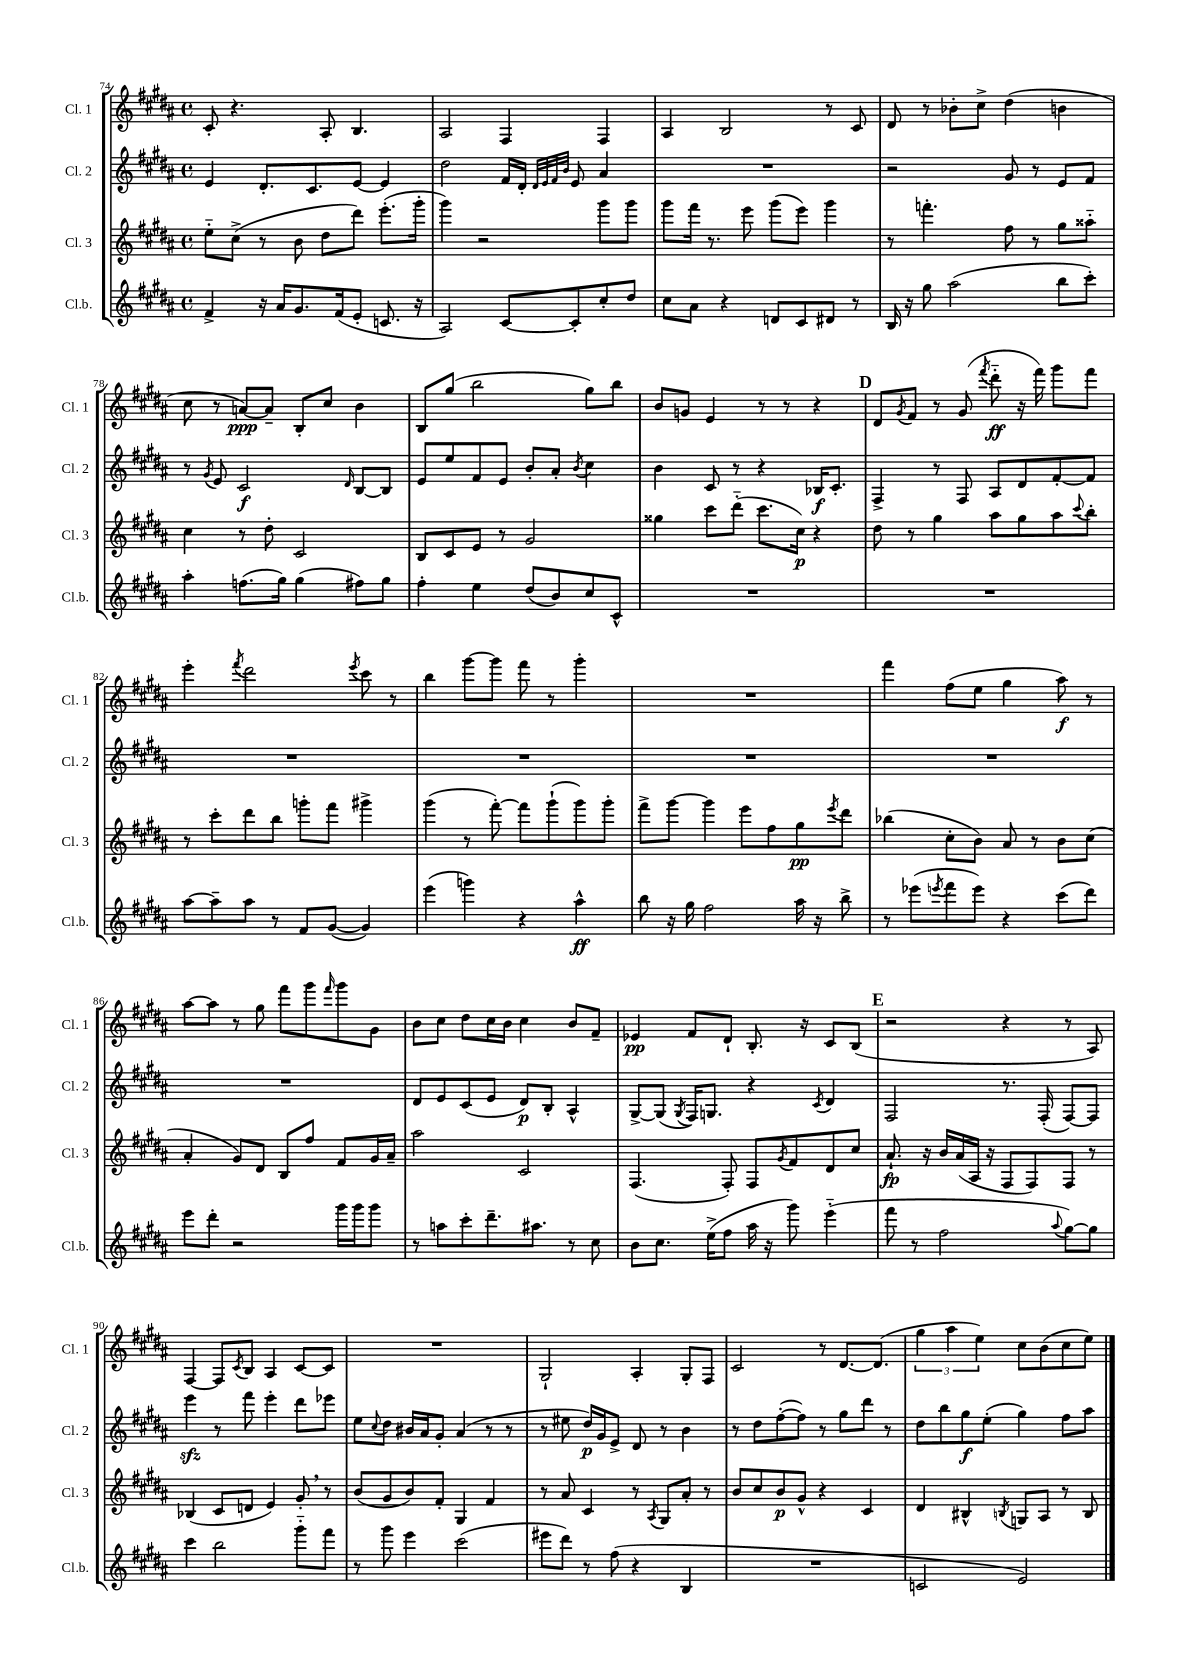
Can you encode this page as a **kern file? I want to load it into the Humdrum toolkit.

**kern	**dynam	**kern	**dynam	**kern	**dynam	**kern	**dynam
*part4	*part4	*part3	*part3	*part2	*part2	*part1	*part1
*staff4	*staff4	*staff3	*staff3	*staff2	*staff2	*staff1	*staff1
*I"Cl.b.	*	*I"Cl. 3	*	*I"Cl. 2	*	*I"Cl. 1	*
*I'Cl.b.	*	*I'Cl. 3	*	*I'Cl. 2	*	*I'Cl. 1	*
*clefG2	*	*clefG2	*	*clefG2	*	*clefG2	*
*k[f#c#g#d#a#]	*	*k[f#c#g#d#a#]	*	*k[f#c#g#d#a#]	*	*k[f#c#g#d#a#]	*
*M4/4	*	*M4/4	*	*M4/4	*	*M4/4	*
*met(c)	*	*met(c)	*	*met(c)	*	*met(c)	*
=74	=74	=74	=74	=74	=74	=74	=74
4f#^/	.	8ee\L	.	4e/	.	8c#'/	.
.	.	(8cc#^\J	.	.	.	4.r	.
16r	.	8r	.	8.d#'/L	.	.	.
16a#/KL	.	.	.	.	.	.	.
8.g#/	.	8b\	.	.	.	.	.
.	.	.	.	8.c#/	.	.	.
.	.	8dd#\L	.	.	.	8A#'/	.
(16f#/k	.	.	.	.	.	.	.
8e'/J	.	8ddd#\J)	.	[8e/J	.	4.B/	.
8.cn/	.	(8.eee'\L	.	4e/]	.	.	.
16r	.	16ggg#'\Jk	.	.	.	.	.
=75	=75	=75	=75	=75	=75	=75	=75
2A#/)	.	4ggg#\)	.	2dd#\	.	2A#/	.
.	.	2r	.	.	.	.	.
[8c#/L	.	.	.	16f#/LL	.	4F#/	.
.	.	.	.	16d#'/JJ	.	.	.
.	.	.	.	32qqd#/LLL	.	.	.
.	.	.	.	32qqe/	.	.	.
.	.	.	.	32qqf#/	.	.	.
.	.	.	.	32qqb/JJJ	.	.	.
8c#'/]	.	.	.	8e/	.	.	.
8cc#'/	.	8ggg#\L	.	4a#/	.	4F#/	.
8dd#/J	.	8ggg#\J	.	.	.	.	.
=76	=76	=76	=76	=76	=76	=76	=76
8cc#\L	.	8ggg#\L	.	1r	.	4A#/	.
8a#\J	.	16fff#\Jk	.	.	.	.	.
.	.	8.r	.	.	.	.	.
4r	.	.	.	.	.	2B/	.
.	.	8eee\	.	.	.	.	.
8dn/L	.	(8ggg#\L	.	.	.	.	.
8c#/	.	8eee\J)	.	.	.	.	.
8d#X/J	.	4ggg#\	.	.	.	8r	.
8r	.	.	.	.	.	8c#/	.
=77	=77	=77	=77	=77	=77	=77	=77
16B/	.	8r	.	2r	.	8d#/	.
16r	.	.	.	.	.	.	.
8gg#\	.	4.fffn'\	.	.	.	8r	.
(2aa#\	.	.	.	.	.	8b-X'\L	.
.	.	.	.	.	.	8cc#^\J	.
.	.	8ff#\	.	8g#/	.	(4dd#\	.
.	.	8r	.	8r	.	.	.
8bb\L	.	8gg#\L	.	8e/L	.	4bn\	.
8ccc#'\J)	.	8aa##X\J	.	8f#/J	.	.	.
!!LO:LB:g=z
=78	=78	=78	=78	=78	=78	=78	=78
4aa#'\	.	4cc#\	.	8r	.	8cc#\	.
.	.	.	.	8qg#/	.	.	.
.	.	.	.	8e/	.	8r	.
(8.ffn\L	.	8r	.	2c#/	f	[8an/L)	ppp
.	.	8dd#'\	.	.	.	8a~/J]	.
16gg#\Jk)	.	.	.	.	.	.	.
(4gg#\	.	2c#/	.	.	.	8B'/L	.
.	.	.	.	.	.	8cc#/J	.
.	.	.	.	16qqd#/	.	.	.
8ff#X\L)	.	.	.	[8B/L	.	4b\	.
8gg#\J	.	.	.	8B/J]	.	.	.
=79	=79	=79	=79	=79	=79	=79	=79
4ff#'\	.	8B/L	.	8e/L	.	8B/L	.
.	.	8c#/	.	8ee/	.	(8gg#/J	.
4ee\	.	8e/J	.	8f#/	.	2bb\	.
.	.	8r	.	8e/J	.	.	.
(8dd#/L	.	2g#/	.	8b'/L	.	.	.
8b/)	.	.	.	8a#'/J	.	.	.
.	.	.	.	8qb/	.	.	.
8cc#/	.	.	.	4cc#\	.	8gg#\L)	.
8c#^^/J	.	.	.	.	.	8bb\J	.
=80	=80	=80	=80	=80	=80	=80	=80
1r	.	4gg##X\	.	4b\	.	8b/L	.
.	.	.	.	.	.	8gn/J	.
.	.	8ccc#\L	.	8c#/	.	4e/	.
.	.	(8ddd#\J	.	8r	.	.	.
.	.	8.ccc#\L	.	4r	.	8r	.
.	.	.	.	.	.	8r	.
.	.	16cc#\Jk)	p	.	.	.	.
.	.	4r	.	16B-X/KL	f	4r	.
.	.	.	.	8.c#'/J	.	.	.
!!LO:REH:place=s1:t=D
=81	=81	=81	=81	=81	=81	=81	=81
1r	.	8dd#\	.	4F#^/	.	8d#/L	.
.	.	.	.	.	.	8qg#/	.
.	.	8r	.	.	.	8f#/J	.
.	.	4gg#\	.	8r	.	8r	.
.	.	.	.	8F#/	.	(8g#/	.
.	.	.	.	.	.	8qfff#/	.
.	.	8aa#\L	.	8A#/L	.	8ddd#\	ff
.	.	8gg#\	.	8d#/	.	16r	.
.	.	.	.	.	.	16fff#\)	.
.	.	8aa#\	.	[8f#'/	.	8ggg#\L	.
.	.	8qqccc#/	.	.	.	.	.
.	.	8bb'\J	.	8f#/J]	.	8fff#\J	.
!!LO:LB:g=z
=82	=82	=82	=82	=82	=82	=82	=82
[8aa#\L	.	8r	.	1r	.	4eee'\	.
8aa#~\]	.	8ccc#'\L	.	.	.	.	.
.	.	.	.	.	.	8qfff#/	.
8aa#\J	.	8ddd#\	.	.	.	2ddd#\	.
8r	.	8bb\J	.	.	.	.	.
8f#/L	.	8gggn'\L	.	.	.	.	.
([8g#/J	.	8fff#\J	.	.	.	.	.
.	.	.	.	.	.	8qeee/	.
4g#/])	.	4ggg#X^\	.	.	.	8ccc#\	.
.	.	.	.	.	.	8r	.
=83	=83	=83	=83	=83	=83	=83	=83
(4eee\	.	(4ggg#\	.	1r	.	4bb\	.
4gggn\)	.	8r	.	.	.	[8ggg#\L	.
.	.	[8fff#'\)	.	.	.	8ggg#\J]	.
4r	.	8fff#\L]	.	.	.	8fff#\	.
.	.	(8ggg#`\	.	.	.	8r	.
4aa#^^\	ff	8ggg#\)	.	.	.	4ggg#'\	.
.	.	8ggg#'\J	.	.	.	.	.
=84	=84	=84	=84	=84	=84	=84	=84
8bb\	.	8fff#^\L	.	1r	.	1r	.
16r	.	[8ggg#\J	.	.	.	.	.
16gg#\	.	.	.	.	.	.	.
2ff#\	.	4ggg#\]	.	.	.	.	.
.	.	8eee\L	.	.	.	.	.
.	.	8ff#\	.	.	.	.	.
16aa#\	.	8gg#\	pp	.	.	.	.
16r	.	.	.	.	.	.	.
.	.	8qeee/	.	.	.	.	.
8bb^\	.	8ddd#\J	.	.	.	.	.
=85	=85	=85	=85	=85	=85	=85	=85
8r	.	(4bb-X\	.	1r	.	4fff#\	.
(8eee-X\L	.	.	.	.	.	.	.
8qeeen/	.	.	.	.	.	.	.
8fff#\	.	8cc#'\L	.	.	.	(8ff#\L	.
8eee\J)	.	8b\J)	.	.	.	8ee\J	.
4r	.	8a#/	.	.	.	4gg#\	.
.	.	8r	.	.	.	.	.
(8ccc#\L	.	8b\L	.	.	.	8aa#\)	f
8ddd#\J)	.	(8cc#\J	.	.	.	8r	.
!!LO:LB:g=z
=86	=86	=86	=86	=86	=86	=86	=86
8eee\L	.	4a#'/	.	1r	.	[8aa#\L	.
8ddd#'\J	.	.	.	.	.	8aa#\J]	.
2r	.	8g#/L)	.	.	.	8r	.
.	.	8d#/J	.	.	.	8gg#\	.
.	.	8B/L	.	.	.	8fff#\L	.
.	.	8ff#/J	.	.	.	8ggg#\	.
.	.	.	.	.	.	16qqfff#/	.
16ggg#\LL	.	8f#/L	.	.	.	8ggg#\	.
16ggg#\J	.	.	.	.	.	.	.
8ggg#\J	.	16g#/L	.	.	.	8g#\J	.
.	.	16a#~/JJ	.	.	.	.	.
=87	=87	=87	=87	=87	=87	=87	=87
8r	.	2aa#\	.	8d#/L	.	8b\L	.
8aan\L	.	.	.	8e/	.	8cc#\J	.
8ccc#'\	.	.	.	(8c#/	.	8dd#\L	.
8.ddd#~\	.	.	.	8e/J	.	16cc#\L	.
.	.	.	.	.	.	16b\JJ	.
.	.	2c#/	.	8d#/L)	p	4cc#\	.
8.aa#X\J	.	.	.	.	.	.	.
.	.	.	.	8B'/J	.	.	.
8r	.	.	.	4A#^^/	.	8b/L	.
8cc#\	.	.	.	.	.	8f#~/J	.
=88	=88	=88	=88	=88	=88	=88	=88
8b\L	.	(4.F#/	.	[8G#^/L	.	4e-X/	pp
8.cc#\J	.	.	.	(8G#/J]	.	.	.
.	.	.	.	8qG#/	.	.	.
.	.	.	.	16F#/KL)	.	8f#/L	.
(16ee^\KL	.	.	.	8.Gn/J	.	.	.
8ff#\J	.	8F#'/)	.	.	.	8d#`/J	.
16aa#\	.	8F#/L	.	4r	.	8.B'/	.
16r	.	.	.	.	.	.	.
.	.	8qg#/	.	.	.	.	.
8ggg#\)	.	8f#/	.	.	.	.	.
.	.	.	.	.	.	16r	.
.	.	.	.	8qc#/	.	.	.
(4eee\	.	8d#/	.	4d#/	.	8c#/L	.
.	.	8cc#/J	.	.	.	(8B/J	.
!!LO:REH:place=s1:t=E
=89	=89	=89	=89	=89	=89	=89	=89
8fff#\	.	8.a#`/	fp	2F#/	.	2r	.
8r	.	.	.	.	.	.	.
.	.	16r	.	.	.	.	.
2ff#\	.	16b/LL	.	.	.	.	.
.	.	(16a#/	.	.	.	.	.
.	.	16A#/JJ	.	.	.	.	.
.	.	16r	.	.	.	.	.
.	.	8F#/L	.	8.r	.	4r	.
.	.	8F#/)	.	.	.	.	.
.	.	.	.	(16F#'/	.	.	.
8qqaa#/	.	.	.	.	.	.	.
[8gg#\L)	.	8F#/J	.	[8F#/L)	.	8r	.
8gg#\J]	.	8r	.	8F#/J]	.	8A#/)	.
!!LO:LB:g=z
=90	=90	=90	=90	=90	=90	=90	=90
4ccc#\	.	(4B-X/	.	4eeezz\	.	[4F#/	.
2bb\	.	8c#/L	.	8r	.	8F#/L]	.
.	.	.	.	.	.	8qc#/	.
.	.	8dn/J	.	8fff#\	.	8B/J	.
.	.	4e/)	.	4eee'\	.	4A#/	.
8ggg#\L	.	8g#',/	.	8ddd#\L	.	[8c#/L	.
8fff#\J	.	8r	.	8eee-X\J	.	8c#/J]	.
=91	=91	=91	=91	=91	=91	=91	=91
8r	.	(8b/L	.	8ee\L	.	1r	.
.	.	.	.	8qqcc#/	.	.	.
8ggg#\	.	8g#/	.	8dd#\J	.	.	.
4eee\	.	8b/)	.	16b#X/LL	.	.	.
.	.	.	.	16a#/J	.	.	.
.	.	8f#'/J	.	8g#'/J	.	.	.
(2ccc#\	.	4G#/	.	(4a#/	.	.	.
.	.	4f#/	.	8r	.	.	.
.	.	.	.	8r	.	.	.
=92	=92	=92	=92	=92	=92	=92	=92
8eee#X\L	.	8r	.	8r	.	2G#`/	.
8ddd#\J)	.	8a#/	.	8ee#X\	.	.	.
8r	.	4c#/	.	16dd#/LL)	p	.	.
.	.	.	.	16g#/J	.	.	.
(8ff#\	.	.	.	8e^/J	.	.	.
4r	.	8r	.	8d#/	.	4A#'/	.
.	.	8qA#/	.	.	.	.	.
.	.	8G#/L	.	8r	.	.	.
4B/	.	8a#'/J	.	4b\	.	8G#'/L	.
.	.	8r	.	.	.	8F#/J	.
=93	=93	=93	=93	=93	=93	=93	=93
1r	.	8b/L	.	8r	.	2c#/	.
.	.	8cc#/	.	8dd#\L	.	.	.
.	.	8b/	p	([8ff#'\	.	.	.
.	.	8g#^^/J	.	8ff#\J])	.	.	.
.	.	4r	.	8r	.	8r	.
.	.	.	.	8gg#\L	.	[8.d#/L	.
.	.	4c#/	.	8ddd#\J	.	.	.
.	.	.	.	.	.	(8.d#/J]	.
.	.	.	.	8r	.	.	.
=94	=94	=94	=94	=94	=94	=94	=94
2cn/	.	4d#/	.	8dd#\L	.	6gg#\	.
.	.	.	.	8bb\	.	.	.
.	.	.	.	.	.	6aa#\	.
.	.	4B#X^^/	.	8gg#\	f	.	.
.	.	.	.	.	.	6ee\)	.
.	.	.	.	(8ee'\J	.	.	.
.	.	8qBn/	.	.	.	.	.
2e/)	.	8Gn/L	.	4gg#\)	.	8cc#\L	.
.	.	8A#/J	.	.	.	(8b\	.
.	.	8r	.	8ff#\L	.	8cc#\	.
.	.	8B/	.	8aa#\J	.	8ee\J)	.
==	==	==	==	==	==	==	==
*-	*-	*-	*-	*-	*-	*-	*-
